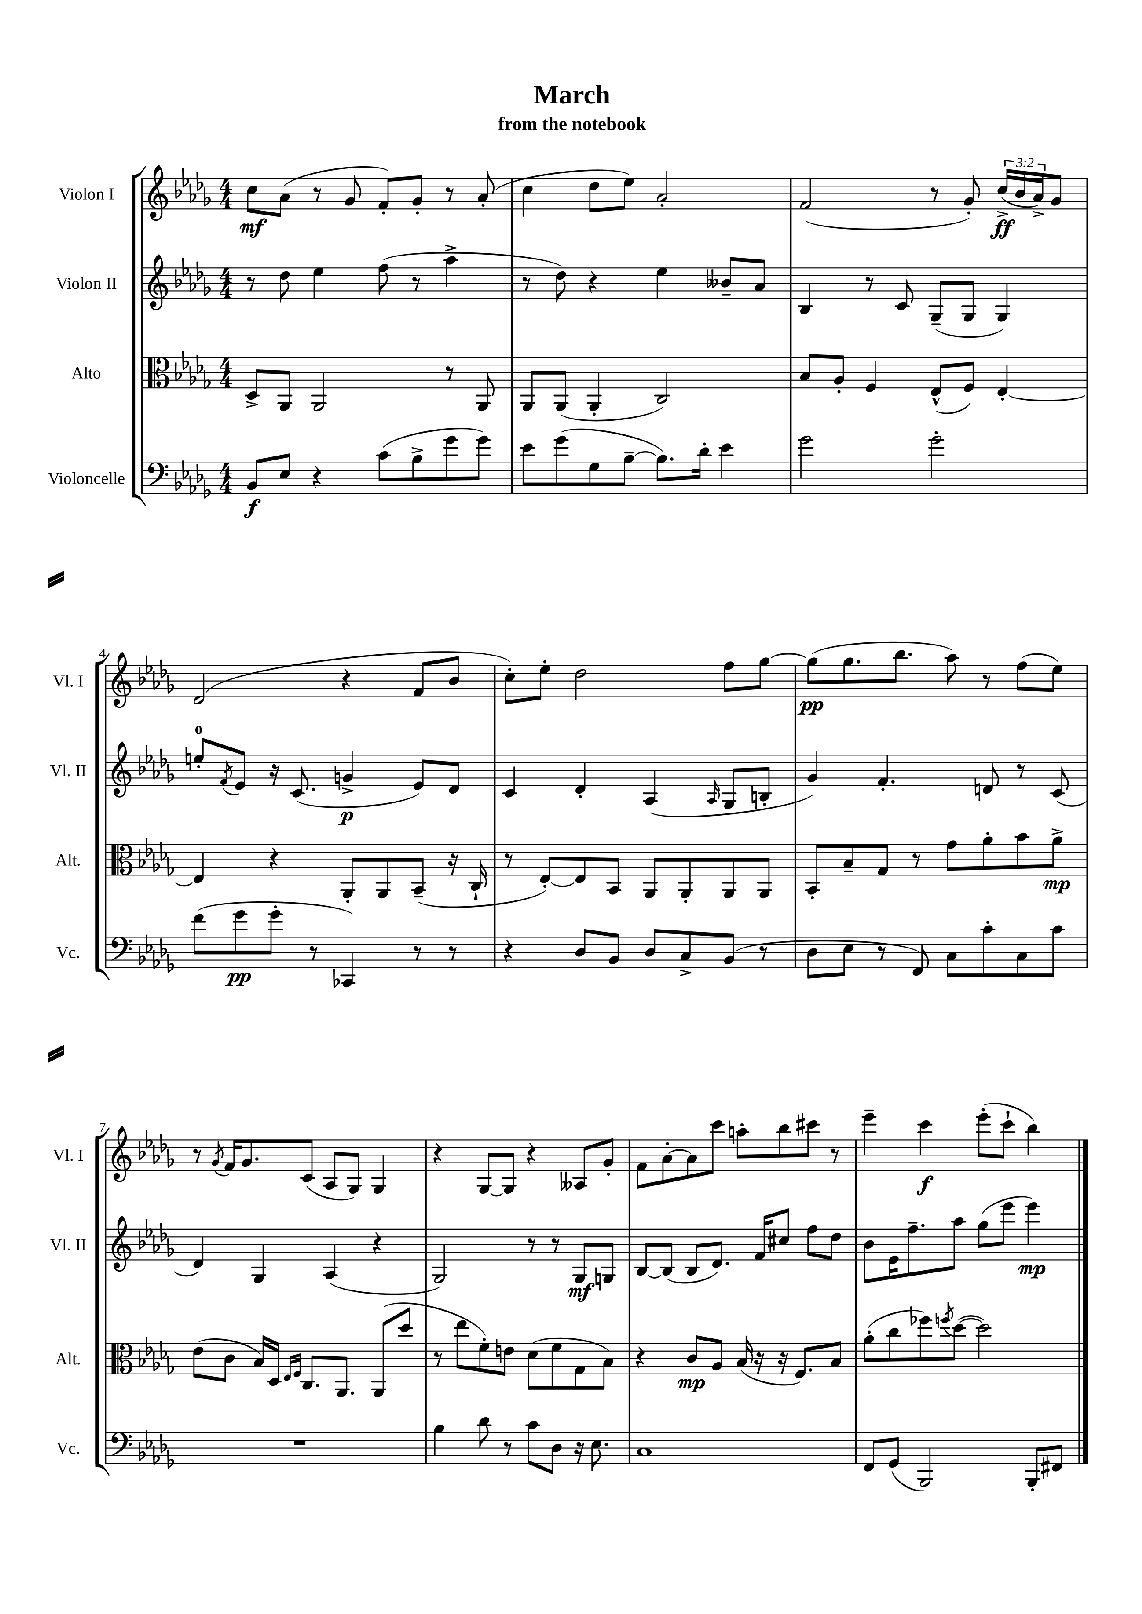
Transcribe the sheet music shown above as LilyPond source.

\header { title = "March" subtitle = "from the notebook" }
<<
\new StaffGroup <<
\new Staff = "s0" \with { instrumentName = "Violon I" shortInstrumentName = "Vl. I" } {
    \clef treble \key des \major \numericTimeSignature \time 4/4 \override Staff.TupletNumber.text = #tuplet-number::calc-fraction-text
    c''8\mf aes'8( r8 ges'8 f'8-.) ges'8-. r8 aes'8-.( |
    c''4 des''8 ees''8) aes'2-. |
    f'2( r8 ges'8-.) \tuplet 3/2 { c''16->\ff( bes'16 aes'16->) } ges'8 |
    des'2( r4 f'8 bes'8 |
    c''8-.) ees''8-. des''2 f''8 ges''8~ |
    ges''8\pp( ges''8. bes''8. aes''8) r8 f''8( ees''8) |
    r8 \acciaccatura { ges'8 } f'16 ges'8. c'8( aes8 ges8) ges4 |
    r4 ges8~ ges8 r4 aeses8 ges'8-. |
    f'8 aes'8~-. aes'8 c'''8 a''8-. bes''8 cis'''8 r8 |
    ees'''4-- c'''4\f ees'''8-.( c'''8-! bes''4) \bar "|." |
}
\new Staff = "s1" \with { instrumentName = "Violon II" shortInstrumentName = "Vl. II" } {
    \clef treble \key des \major \numericTimeSignature \time 4/4
    r8 des''8 ees''4 f''8( r8 aes''4-> |
    r8 des''8) r4 ees''4 beses'8-- aes'8 |
    bes4 r8 c'8 ges8--( ges8 ges4) |
    e''8-0-. \acciaccatura { f'8 } ees'8 r16 c'8.( g'4->\p ees'8) des'8 |
    c'4 des'4-. aes4( \grace { aes16 } ges8 b8-. |
    ges'4) f'4.-. d'8 r8 c'8( |
    des'4) ges4 aes4( r4 |
    ges2) r8 r8 ges8\mf g8 |
    bes8~ bes8( bes8 des'8.) f'16 cis''8 f''8 des''8 |
    bes'8 ees'16 f''8.-- aes''8 ges''8( ees'''8 ees'''4\mp) \bar "|." |
}
\new Staff = "s2" \with { instrumentName = "Alto" shortInstrumentName = "Alt." } {
    \clef alto \key des \major \numericTimeSignature \time 4/4
    des8-> aes,8 aes,2 r8 aes,8 |
    aes,8 aes,8( aes,4-. c2) |
    bes8 aes8-. f4 ees8-^( f8) ees4~-. |
    ees4 r4 aes,8-. aes,8 bes,8--( r16 c16-! |
    r8 ees8~-.) ees8 bes,8 aes,8 aes,8-. aes,8 aes,8 |
    bes,8-. bes8-- ges8 r8 ges'8 aes'8-. bes'8 aes'8->\mp |
    ees'8( c'8 bes16) des16 \grace { ees16 f16 } c8. aes,8. aes,8( des''8 |
    r8 ees''8 f'8-.) e'8 des'8( f'8 ges8 bes8) |
    r4 c'8\mp aes8 bes16( r16 r16 f8.) bes8 |
    aes'8-.( c''8 fes''8) \acciaccatura { f''8 } des''8~( des''2) \bar "|." |
}
\new Staff = "s3" \with { instrumentName = "Violoncelle" shortInstrumentName = "Vc." } {
    \clef bass \key des \major \numericTimeSignature \time 4/4
    bes,8\f ees8 r4 c'8( bes8-> ges'8 ges'8) |
    ees'8 ges'8( ges8 bes8~-- bes8.) des'16-. ees'4 |
    ges'2 ges'2-. |
    f'8( ges'8\pp ges'8-. r8 ces,4) r8 r8 |
    r4 des8 bes,8 des8 c8-> bes,8( r8 |
    des8 ees8 r8 f,8) c8 c'8-. c8 c'8 |
    R1 |
    bes4 des'8 r8 c'8 des8 r16 ees8. |
    c1 |
    f,8 ges,8( bes,,2) bes,,8-. fis,8 \bar "|." |
}
>>
>>
